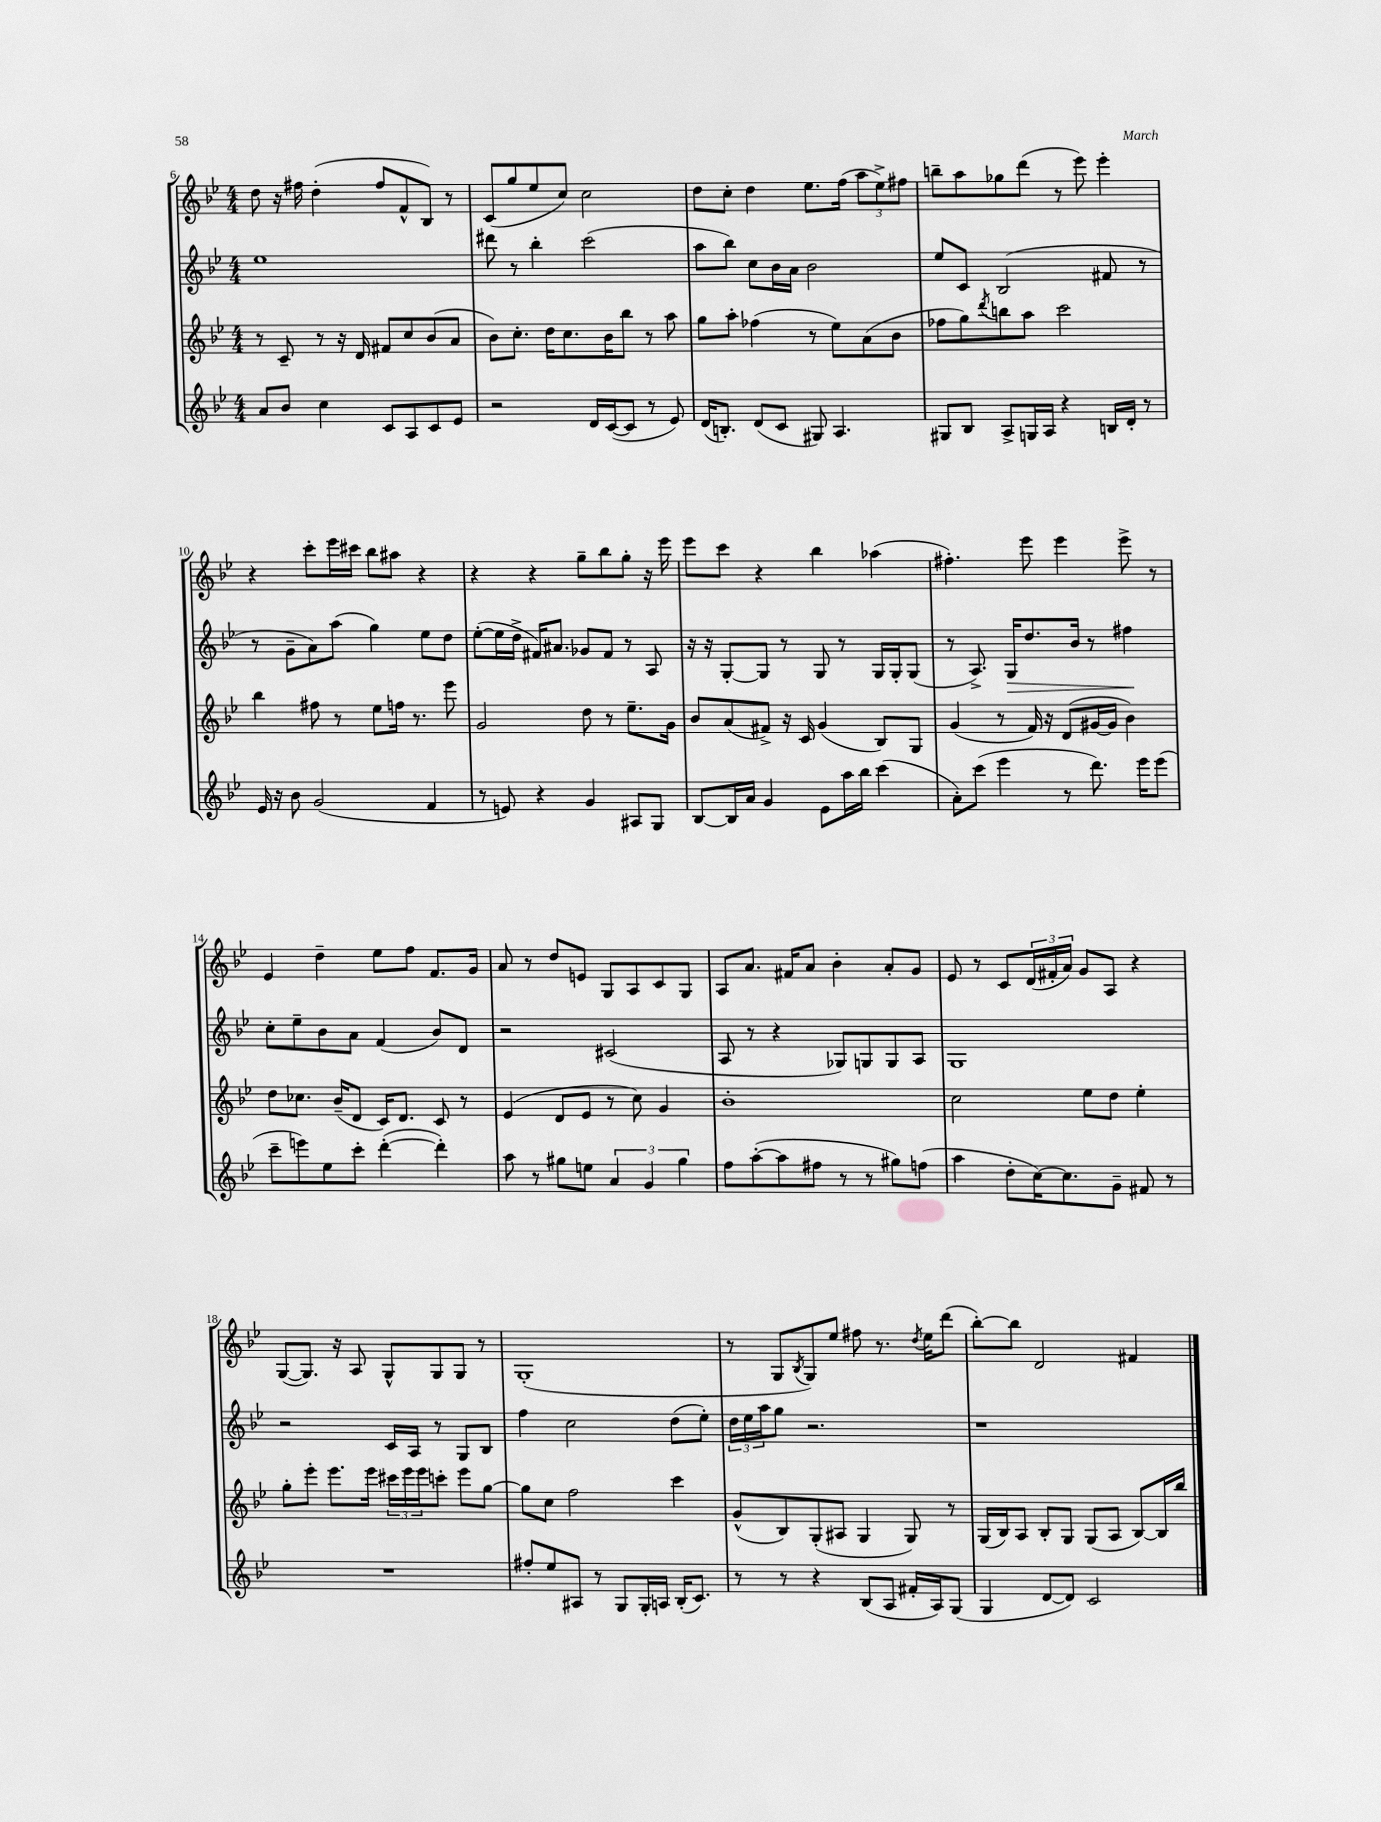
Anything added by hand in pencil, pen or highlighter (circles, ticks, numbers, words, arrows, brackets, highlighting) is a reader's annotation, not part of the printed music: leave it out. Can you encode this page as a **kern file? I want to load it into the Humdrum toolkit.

**kern	**kern	**kern	**dynam	**kern
*part4	*part3	*part2	*part2	*part1
*staff4	*staff3	*staff2	*staff2	*staff1
*clefG2	*clefG2	*clefG2	*	*clefG2
*k[b-e-]	*k[b-e-]	*k[b-e-]	*	*k[b-e-]
*M4/4	*M4/4	*M4/4	*	*M4/4
=6	=6	=6	=6	=6
8a/L	8r	1ee-	.	8dd\
8b-/J	8c~/	.	.	16r
.	.	.	.	16ff#X\
4cc\	8r	.	.	(4dd'\
.	16r	.	.	.
.	16d/	.	.	.
8c/L	8f#X/L	.	.	8ff#/L
8A/	8cc/	.	.	8f^^/
8c/	(8b-/	.	.	8B-/J)
8e-/J	8a/J	.	.	8r
=7	=7	=7	=7	=7
2r	8b-\L)	8ddd#X\	.	(8c/L
.	8.cc'\J	8r	.	8gg/
.	.	4bb-'\	.	8ee-/
.	16dd\KL	.	.	.
.	8.cc\	.	.	8cc/J)
16d/LL	.	(2ccc\	.	2cc\
([16c/J	16b-\K	.	.	.
8c/J]	8bb-\J	.	.	.
8r	8r	.	.	.
8e-/)	8aa\	.	.	.
=8	=8	=8	=8	=8
(16d/KL	8gg\L	8aa\L	.	8dd\L
8.Bn'/J)	.	.	.	.
.	8aa'\J	8bb-\J)	.	8cc'\J
(8d/L	(4ff-X\	8cc\L	.	4dd\
8c/J	.	16b-\L	.	.
.	.	16a\JJ	.	.
8G#X/)	8r	2b-\	.	8.ee-\L
4.A/	8ee-\L)	.	.	.
.	.	.	.	(16ff\Jk
.	(8a\	.	.	12aa\L
.	.	.	.	12ee-^\)
.	8b-\J	.	.	.
.	.	.	.	12ff#X\J
=9	=9	=9	=9	=9
8G#X/L	8ff-X\L	8ee-/L	.	8bbn~\L
8B-/J	8gg\)	8c/J	.	8aa\
.	8qddd/	.	.	.
8A^/L	8bbn\	(2B-/	.	8gg-X\
16Gn/L	8aa\J	.	.	(8ddd\J
16A/JJ	.	.	.	.
4r	2ccc\	.	.	8r
.	.	.	.	8eee-\)
16Bn/LL	.	8f#X/	.	4eee-'\
16d'/JJ	.	.	.	.
8r	.	8r	.	.
!!LO:LB:g=z
=10	=10	=10	=10	=10
16e-/	4bb-\	8r	.	4r
16r	.	.	.	.
8b-\	.	8g~\L	.	.
(2g/	8ff#X\	8a\)	.	8ccc'\L
.	8r	(8aa\J	.	16eee-\L
.	.	.	.	16ccc#X\JJ
.	8ee-\L	4gg\)	.	8bb-\L
.	16ffn\Jk	.	.	8aa#X\J
.	8.r	.	.	.
4f/	.	8ee-\L	.	4r
.	8eee-\	8dd\J	.	.
=11	=11	=11	=11	=11
8r	2g/	([8ee-'\L	.	4r
8en/)	.	16ee-\L]	.	.
.	.	16dd^\JJ	.	.
4r	.	16f#X/KL)	.	4r
.	.	8.a#X/J	.	.
4g/	8dd\	8g-X/L	.	8gg~\L
.	8r	8f#/J	.	8bb-\
8A#X/L	8.ee-~\L	8r	.	8gg'\J
8G/J	.	8A/	.	16r
.	16g\Jk	.	.	16eee-\
=12	=12	=12	=12	=12
[8B-/L	8b-/L	16r	.	8eee-\L
.	.	16r	.	.
16B-/L]	(8a/	[8G'/L	.	8ccc\J
16a/JJ	.	.	.	.
4g/	8f#X^/J)	8G/J]	.	4r
.	16r	8r	.	.
.	16c/	.	.	.
8e-\L	(4g/	8G/	.	4bb-\
16aa\L	.	8r	.	.
16bb-\JJ	.	.	.	.
(4ccc\	8B-/L)	16G/LL	.	(4aa-X\
.	.	16G'/J	.	.
.	8G/J	(8G/J	.	.
=13	=13	=13	=13	=13
8a'\L)	(4g/	8r	.	4.ff#X'\)
(8ccc\J	.	8.A^/)	.	.
4eee-\	8r	.	.	.
!	!	!	!LO:HP:b	!
.	.	16G/KL	>	.
.	16f/)	8.dd/	.	8eee-\
.	16r	.	.	.
8r	(8d/L	.	.	4eee-\
.	.	16b-/Jk	.	.
8.ddd\)	[16g#X/L	8r	.	.
.	16g#/JJ]	.	.	.
.	4b-\)	4ff#X\	.	8eee-^\
16eee-\KL	.	.	.	.
(8eee-\J	.	.	.	8r
.	.	.	]	.
!!LO:LB:g=z
=14	=14	=14	=14	=14
8ccc~\L	8dd\L	8cc'\L	.	4e-/
8eeen\)	8.cc-X\J	8ee-~\	.	.
8ee-\	.	8b-\	.	4dd~\
.	(16b-~/KL	.	.	.
8ccc'\J	8d/J	8a\J	.	.
([4ddd'\	16c/KL)	(4f/	.	8ee-\L
.	8.d/J	.	.	.
.	.	.	.	8ff\J
4ddd'\])	8c/	8b-/L)	.	8.f/L
.	8r	8d/J	.	.
.	.	.	.	16g/Jk
=15	=15	=15	=15	=15
8aa\	(4e-/	2r	.	8a/
8r	.	.	.	8r
8gg#X\L	8d/L	.	.	8dd/L
8een\J	8e-/J	.	.	8en/J
6a/	8r	(2c#X/	.	8G/L
.	8cc\)	.	.	8A/
6g/	.	.	.	.
.	4g/	.	.	8c/
6gg#\	.	.	.	.
.	.	.	.	8G/J
=16	=16	=16	=16	=16
8ff\L	1b-'	8A/	.	8A/L
([8aa'\	.	8r	.	8.a/J
8aa\]	.	4r	.	.
.	.	.	.	16f#X/KL
8ff#X\J	.	.	.	8a/J
8r	.	8G-X/L)	.	4b-'\
8r	.	8Gn/	.	.
8gg#X\L)	.	8G/	.	8a'/L
(8ffn\J	.	8A/J	.	8g/J
=17	=17	=17	=17	=17
4aa\	2cc\	1G	.	8e-/
.	.	.	.	8r
8dd'\L	.	.	.	8c/L
[16cc\K)	.	.	.	(24d/L
.	.	.	.	24f#X'/
8.cc\]	.	.	.	.
.	.	.	.	24a/JJ)
.	8ee-\L	.	.	8g/L
8g~\J	8dd\J	.	.	8A/J
8f#X/	4ee-'\	.	.	4r
8r	.	.	.	.
!!LO:LB:g=z
=18	=18	=18	=18	=18
1r	8gg'\L	2r	.	([8G/L
.	8eee-'\J	.	.	8.G/J])
.	8.eee-\L	.	.	.
.	.	.	.	16r
.	.	.	.	8A/
.	16eee-\Jk	.	.	.
.	24ccc#X\LL	16c/LL	.	8G^^/L
.	24eee-\	.	.	.
.	.	16A/JJ	.	.
.	24eee-\J	.	.	.
.	8cccn'\J	8r	.	8G/
.	8eee-\L	8G/L	.	8G/J
.	[8gg\J	8B-/J	.	8r
=19	=19	=19	=19	=19
8ff#X'/L	8gg\L]	4ff\	.	(1G'
8ee-/	8cc\J	.	.	.
8A#X/J	2ff\	2cc\	.	.
8r	.	.	.	.
8G/L	.	.	.	.
16G'/L	.	.	.	.
16An/JJ	.	.	.	.
(16B-'/KL	4ccc\	(8dd\L	.	.
8.c/J)	.	.	.	.
.	.	8ee-'\J)	.	.
=20	=20	=20	=20	=20
8r	(8g^^/L	24dd\LL	.	8r
.	.	24ee-\	.	.
.	.	24aa\J	.	.
8r	8B-/)	8gg\J	.	8G/L
.	.	.	.	8qB-/
4r	(8G'/	2.r	.	8G/)
.	8A#X/J	.	.	8ee-/J
(8B-/L	4G/	.	.	8ff#X\
8A/J	.	.	.	8.r
16f#X'/LL	8G/)	.	.	.
.	.	.	.	8qdd/
16A/J)	.	.	.	16ee-\KL
(8G/J	8r	.	.	(8ddd\J
=21	=21	=21	=21	=21
4G/	(16G/LL	1r	.	[8bb-'\L)
.	16B-/J)	.	.	.
.	8A/J	.	.	8bb-\J]
[8d/L	8B-'/L	.	.	2d/
8d/J])	8G/J	.	.	.
2c/	(8G/L	.	.	.
.	8A/J	.	.	.
.	[8B-/L)	.	.	4f#X/
.	16B-/L]	.	.	.
.	16bb-/JJ	.	.	.
==	==	==	==	==
*-	*-	*-	*-	*-
